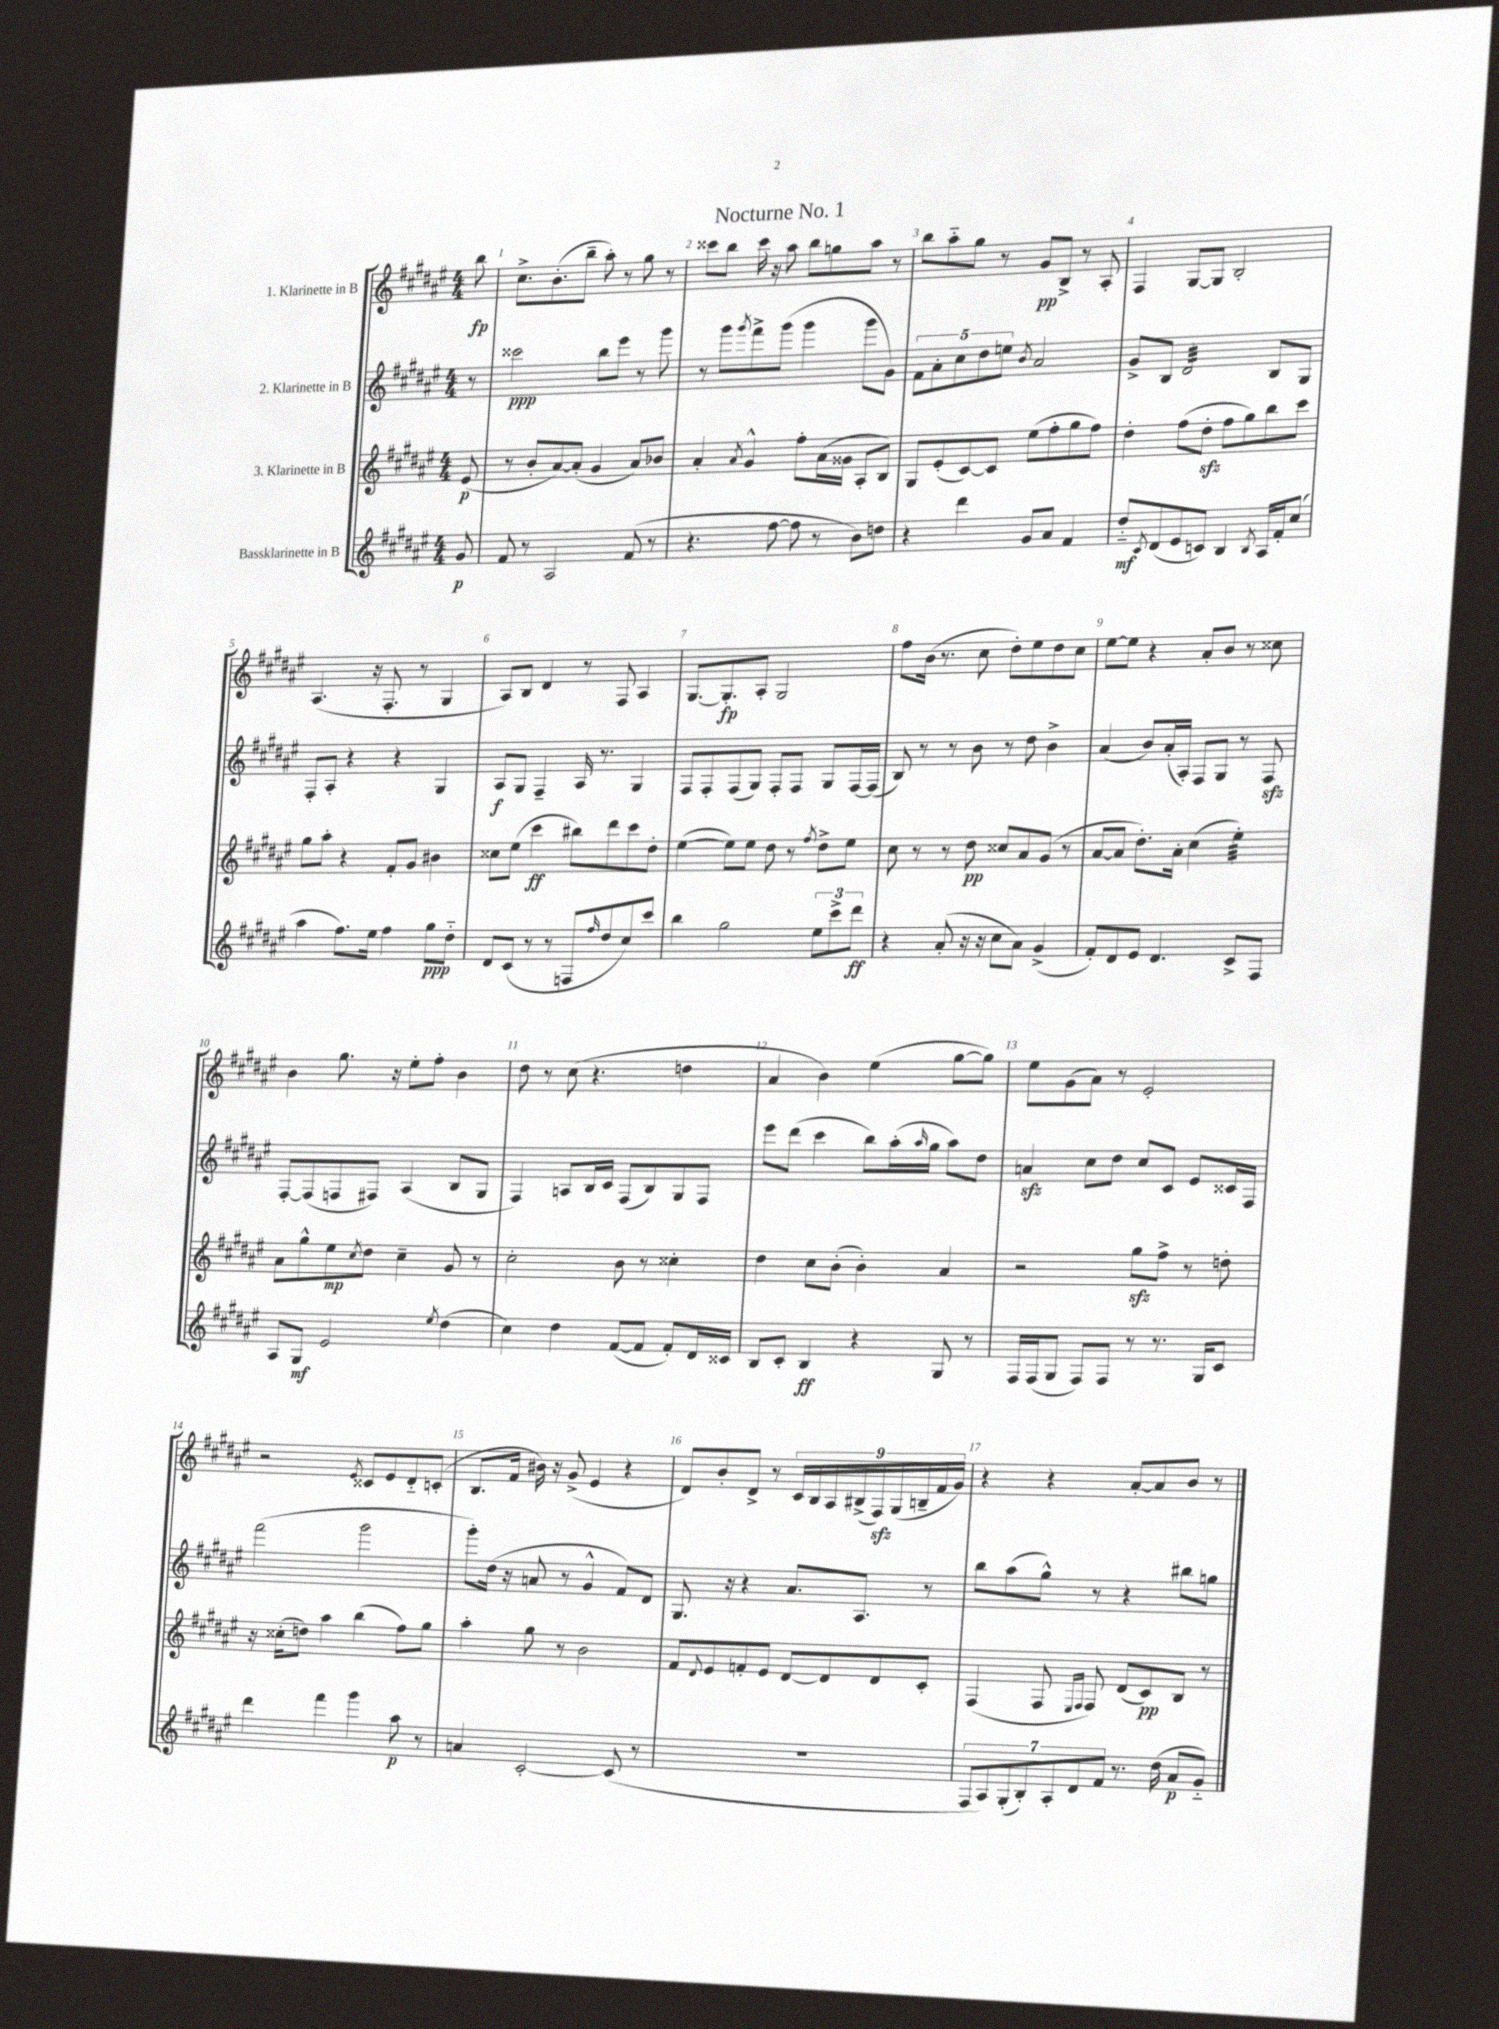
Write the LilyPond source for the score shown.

\header { title = "Nocturne No. 1" }
<<
\new StaffGroup <<
\new Staff = "s0" \with { instrumentName = "1. Klarinette in B" } {
    \clef treble \key fis \major \numericTimeSignature \time 4/4 \partial 8
    b''8\fp |
    cis''8.-> b'8.-.( b''8-- ais''8-.) r8 gis''8 r8 |
    cisis'''8 b''8 cisis'''16 r16 ais''8 b''8 g''8 ais''8 r8 |
    b''8 ais''8-_ gis''8 r8 gis'8\pp b8-> r8 ais8-. |
    fis4 gis8~ gis8 b2-. |
    ais4.( r16 fis8.-. r8 gis4 |
    ais8) b8 dis'4 r8 fis8 ais4 |
    gis8.~ gis8.-.\fp ais8-. gis2 |
    fis''8 b'16( r8. cis''8 dis''8-.) eis''8 dis''8 cis''8 |
    eis''8~ eis''8 r4 ais'8-. b'8 r8 cisis''8 |
    b'4 gis''8. r16 eis''8-. fis''8-. b'4 |
    dis''8 r8 cis''8( r4. d''4 |
    ais'4 b'4) eis''4( gis''8~ gis''8) |
    eis''8 gis'8( ais'8) r8 eis'2-. |
    r2 \acciaccatura { eis'8 } cisis'8 eis'8 dis'8-_ c'8-.( |
    b8. fis'16 bis'16) r16 gis'8->( eis'4 r4 |
    dis'8) b'8-. dis'8-> r8 \tuplet 9/8 { cis'16 b16 ais16 bis16->( fis16\sfz) gis16( b16-- fis'16 gis'16) } |
    r4 r4 ais'8~-. ais'8 b'8 r8 \bar "|." |
}
\new Staff = "s1" \with { instrumentName = "2. Klarinette in B" } {
    \clef treble \key fis \major \numericTimeSignature \time 4/4 \partial 8
    r8 |
    cisis'''2\ppp b''8 eis'''8 r8 gis'''8 |
    r8 gis'''8 \acciaccatura { gis'''8 } fis'''8-> gis'''8( gis'''4 gis'''8 gis'8) |
    \tuplet 5/4 { fis'8 ais'8-. cis''8 dis''8 e''8 } \acciaccatura { b'8 } ais'2 |
    gis'8-> b8 dis'2:32 b8 gis8 |
    fis8-. ais8-. r4 r4 gis4 |
    ais8\f gis8 fis4-- ais16 r8. gis4 |
    fis8 fis8-. fis8( gis8) fis8-. fis8 gis8 fis16~ fis16( |
    b8) r8 r8 b'8 r8 dis''8 b'4-> |
    ais'4( b'8) ais'16-.( ais16-.) fis8 gis8 r8 fis8\sfz |
    fis8~-. fis8( f8 fis8) ais4( b8 gis8 |
    fis4) a8 b16 cis'16 fis8( b8) gis8 fis8 |
    eis'''8 dis'''8( cis'''4 b''8) ais''16-.( \grace { ais''16 } gis''16 ais''8) dis''8 |
    a'4\sfz cis''8 dis''8 cis''8 cis'8 eis'8 cisis'16 fis16 |
    fis'''2( gis'''2 |
    gis'''8-.) dis''16( r16 a'8 r8 gis'4-^ fis'8) dis'8 |
    gis8. r16 r4 ais'8. ais8. r8 |
    b''8 ais''8( gis''8-^) r8 r4 bis''8 g''8 \bar "|." |
}
\new Staff = "s2" \with { instrumentName = "3. Klarinette in B" } {
    \clef treble \key fis \major \numericTimeSignature \time 4/4 \partial 8
    eis'8\p( |
    r8 b'8-. ais'8~) ais'8-.( gis'4 ais'8) bes'8 |
    ais'4-. \acciaccatura { ais'8 } gis'4-^ fis''8-. ais'16( gisis'16 ais8-. b8) |
    gis8 eis'8-.( cis'8~) cis'8 eis''8( fis''8-. gis''8 fis''8) |
    dis''4-. fis''8( dis''8-.\sfz fis''8 gis''8) b''8 cis'''8 |
    gis''8 ais''8-. r4 fis'8-. gis'8 bis'4 |
    cisis''8 eis''8( cis'''4\ff bis''8) dis'''8 cis'''8 dis''8-. |
    eis''4~( eis''8) eis''8 dis''8 r8 \acciaccatura { fis''8 } dis''8-> eis''8 |
    cis''8 r8 r8 dis''8\pp cisis''8 ais'8 gis'8( r8 |
    ais'8~ ais'8 dis''8.-.) ais'16-. cis''4( eis''4:32-.) |
    ais'8 gis''8-^ eis''8\mp \acciaccatura { cis''8 } dis''8 cis''4-- gis'8 r8 |
    cis''2-. b'8 r8 cisis''4-. |
    dis''4 cis''8 b'8-.( b'4-.) ais'4 |
    r2 gis''8\sfz fis''8-> r8 d''8-. |
    r16 cisis''16-.( d''8) ais''4 b''4( fis''8) gis''8 |
    ais''4-. gis''8 r8 b'2 |
    fis'8 \appoggiatura { dis'8 } eis'8 f'8-. eis'8 dis'8~ dis'8 dis'8 cis'8-. |
    fis4( fis8 \grace { eis16 fis16 } fis8) dis'8( cis'8\pp) b8 r8 \bar "|." |
}
\new Staff = "s3" \with { instrumentName = "Bassklarinette in B" } {
    \clef treble \key fis \major \numericTimeSignature \time 4/4 \partial 8
    gis'8\p |
    fis'8 r8 ais2 fis'8( r8 |
    r4. fis''8~ fis''8 r8 b'8) d''8 |
    r4 dis'''4 gis'8 ais'8 fis'4 |
    dis''8-_\mf \acciaccatura { cis'8 } dis'8( eis'8 c'8) b4 \acciaccatura { b8 } ais16 fis'16-. cis''8( |
    ais''4 fis''8.) eis''16 fis''4 gis''8\ppp dis''8-_ |
    dis'8 cis'8( r8 r8 f8 \grace { fis''16 } dis''8 cis''8) cis'''8 |
    b''4 gis''2 \tuplet 3/2 { eis''8 cis'''8-> dis'''8\ff } |
    r4 ais'8-.( r16 r16 cis''8 ais'8) gis'4->( |
    fis'8-.) dis'8 eis'8 dis'4. cis'8-> fis8 |
    ais8 gis8\mf eis'2 \acciaccatura { eis''8 } dis''4( |
    cis''4) dis''4 fis'8~( fis'8 fis'8-.) dis'16 cisis'16 |
    b8 cis'8-. b4\ff r4 gis8 r8 |
    fis16 fis16( gis8 fis8) fis8 r8 r8. gis16 cis'8 |
    dis'''4 fis'''4 gis'''4 ais''8\p r8 |
    a'4 cis'2~-. cis'8( r8 |
    R1 |
    \tuplet 7/4 { fis8 ais8) gis8-.( b8-.) ais8-. dis'8 fis'8 } r8. dis''16( ais'8\p gis'8-_) \bar "|." |
}
>>
>>
\layout { \context { \Score \override BarNumber.break-visibility = ##(#f #t #t) barNumberVisibility = #all-bar-numbers-visible } }
